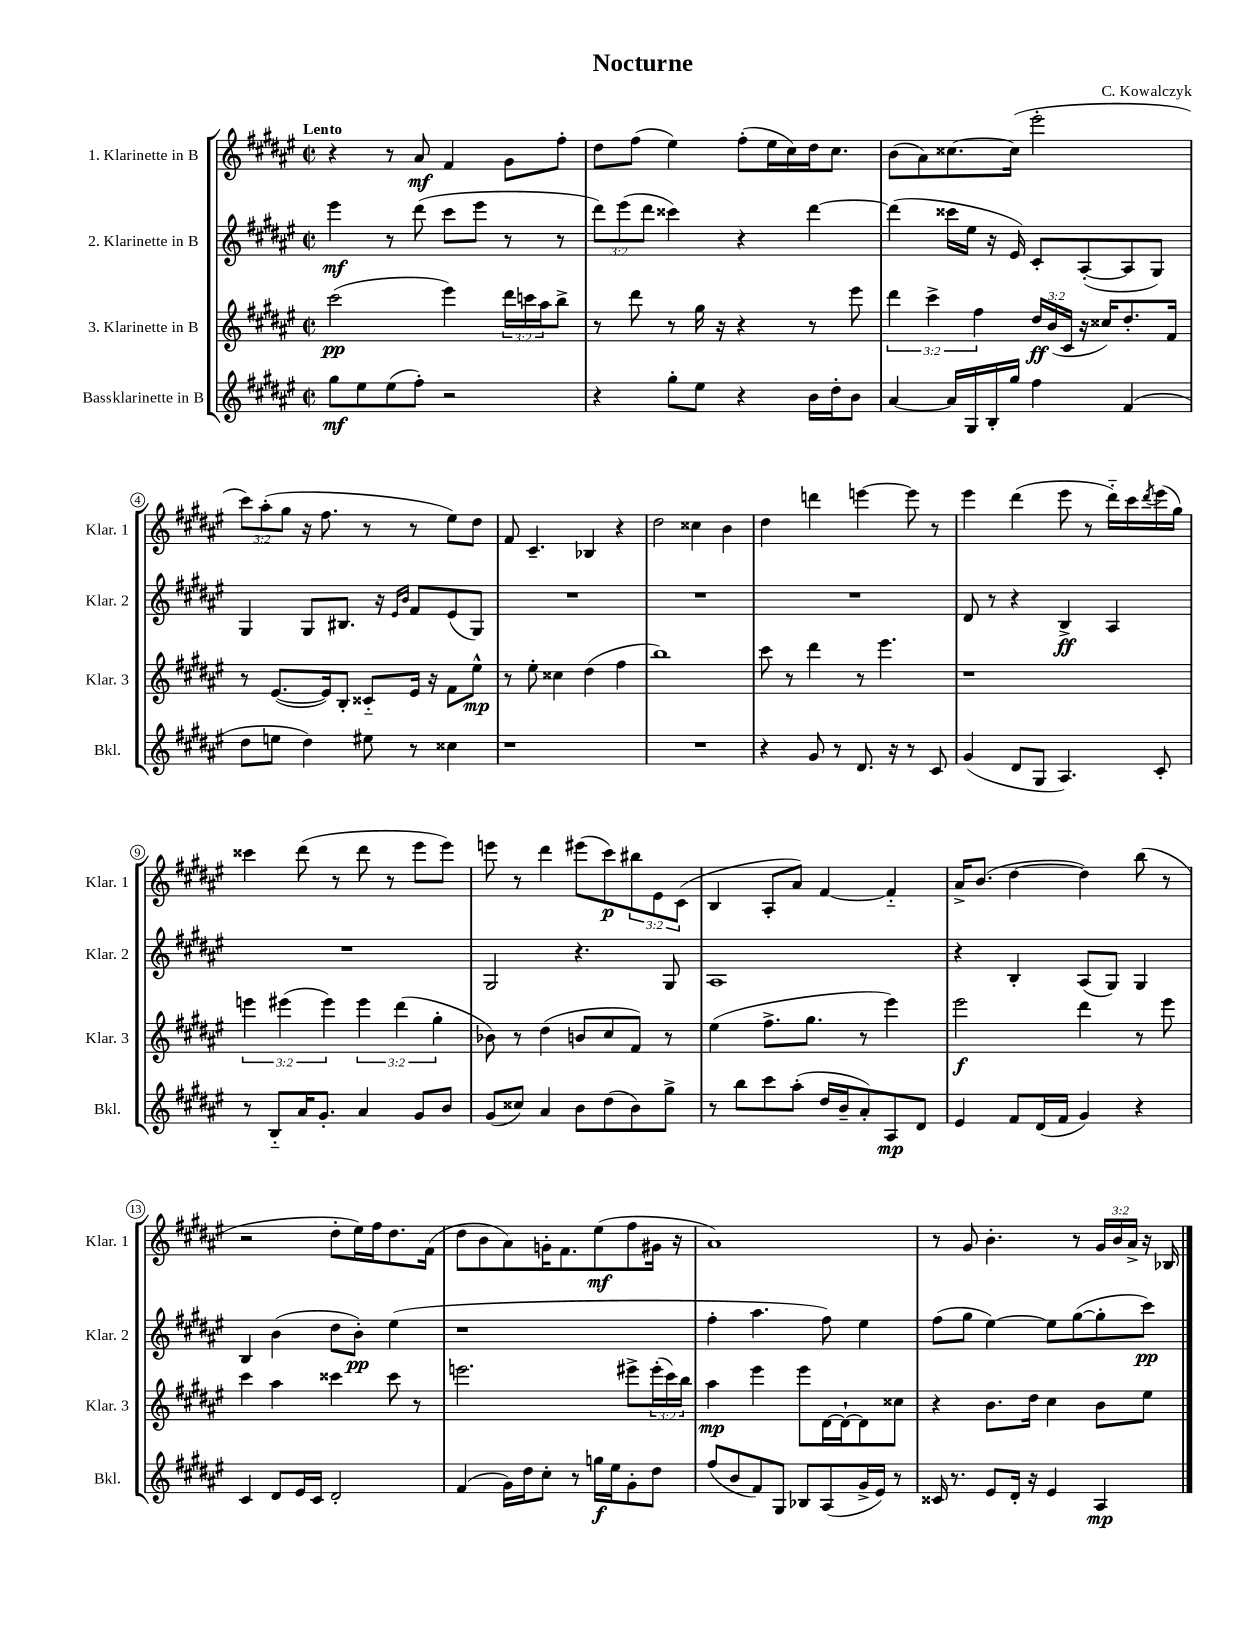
\header { title = "Nocturne" composer = "C. Kowalczyk" }
<<
\new StaffGroup <<
\new Staff = "s0" \with { instrumentName = "1. Klarinette in B" shortInstrumentName = "Klar. 1" } {
    \clef treble \key fis \major \defaultTimeSignature \time 2/2 \override Staff.TupletNumber.text = #tuplet-number::calc-fraction-text \tempo "Lento"
    r4 r8 ais'8\mf fis'4 gis'8 fis''8-. |
    dis''8 fis''8( eis''4) fis''8-.( eis''16 cis''16) dis''16 cis''8. |
    b'8( ais'8) cisis''8.~ cisis''16( eis'''2-. |
    \tuplet 3/2 { cis'''8) ais''8-.( gis''8 } r16 fis''8. r8 r8 eis''8) dis''8 |
    fis'8 cis'4.-- bes4 r4 |
    dis''2 cisis''4 b'4 |
    dis''4 d'''4 e'''4~ e'''8 r8 |
    eis'''4 dis'''4( eis'''8 r8 dis'''16-_) cis'''16 \acciaccatura { dis'''8 } eis'''16( gis''16) |
    cisis'''4 dis'''8( r8 dis'''8 r8 eis'''8 eis'''8) |
    e'''8 r8 dis'''4 eis'''8( cis'''8\p) \tuplet 3/2 { bis''8 eis'8 cis'8( } |
    b4 ais8-. ais'8) fis'4~ fis'4-_ |
    ais'16-> b'8.( dis''4~ dis''4) b''8( r8 |
    r2 dis''8-. eis''16) fis''16 dis''8. fis'16( |
    dis''8 b'8 ais'8) g'16-. fis'8. eis''8\mf( fis''8 gis'16 r16 |
    ais'1) |
    r8 gis'8 b'4.-. r8 \tuplet 3/2 { gis'16 b'16 ais'16-> } r16 bes16 \bar "|." |
}
\new Staff = "s1" \with { instrumentName = "2. Klarinette in B" shortInstrumentName = "Klar. 2" } {
    \clef treble \key fis \major \defaultTimeSignature \time 2/2 \override Staff.TupletNumber.text = #tuplet-number::calc-fraction-text
    eis'''4\mf r8 dis'''8( cis'''8 eis'''8 r8 r8 |
    \tuplet 3/2 { dis'''8) eis'''8( dis'''8 } cisis'''4) r4 dis'''4~ |
    dis'''4( cisis'''16 eis''16 r16 eis'16) cis'8-. ais8~-.( ais8 gis8) |
    gis4 gis8 bis8. r16 \grace { eis'16 b'16 } fis'8 eis'8( gis8) |
    R1 |
    R1 |
    R1 |
    dis'8 r8 r4 b4->\ff ais4 |
    R1 |
    gis2 r4. gis8 |
    ais1 |
    r4 b4-. ais8( gis8) gis4 |
    b4 b'4( dis''8 b'8-.\pp) eis''4( |
    r1 |
    fis''4-. ais''4. fis''8) eis''4 |
    fis''8( gis''8 eis''4~) eis''8 gis''8~( gis''8-. cis'''8\pp) \bar "|." |
}
\new Staff = "s2" \with { instrumentName = "3. Klarinette in B" shortInstrumentName = "Klar. 3" } {
    \clef treble \key fis \major \defaultTimeSignature \time 2/2 \override Staff.TupletNumber.text = #tuplet-number::calc-fraction-text
    cis'''2\pp( eis'''4) \tuplet 3/2 { dis'''16 c'''16 ais''16 } b''8-> |
    r8 dis'''8 r8 gis''16 r16 r4 r8 eis'''8 |
    \tuplet 3/2 { dis'''4 cis'''4-> fis''4 } \tuplet 3/2 { dis''16\ff b'16( cis'16 } r16 cisis''16) dis''8.-. fis'16 |
    r8 eis'8.~( eis'16) b8-. cisis'8-_ eis'16 r16 fis'8 eis''8-^\mp |
    r8 eis''8-. cisis''4 dis''4( fis''4 |
    b''1) |
    cis'''8 r8 dis'''4 r8 eis'''4. |
    r1 |
    \tuplet 3/2 { e'''4 eis'''4( eis'''4) } \tuplet 3/2 { eis'''4 dis'''4( gis''4-. } |
    bes'8) r8 dis''4( b'8 cis''8 fis'8) r8 |
    eis''4( fis''8.-> gis''8. r8 eis'''4) |
    eis'''2\f dis'''4 r8 eis'''8 |
    cis'''4 ais''4 cisis'''4 cisis'''8 r8 |
    e'''2. eis'''8-> \tuplet 3/2 { eis'''16-.( cis'''16) b''16 } |
    ais''4\mp eis'''4 eis'''8 dis'16~ dis'16~-! dis'8 cisis''8 |
    r4 b'8. dis''16 cis''4 b'8 eis''8 \bar "|." |
}
\new Staff = "s3" \with { instrumentName = "Bassklarinette in B" shortInstrumentName = "Bkl." } {
    \clef treble \key fis \major \defaultTimeSignature \time 2/2
    gis''8\mf eis''8 eis''8( fis''8-.) r2 |
    r4 gis''8-. eis''8 r4 b'16 dis''16-. b'8 |
    ais'4~ ais'16 gis16 b16-. gis''16 fis''4 fis'4( |
    dis''8 e''8 dis''4) eis''8 r8 cisis''4 |
    r1 |
    R1 |
    r4 gis'8 r8 dis'8. r16 r8 cis'8 |
    gis'4( dis'8 gis8 ais4.) cis'8-. |
    r8 b8-_ ais'16 gis'8.-. ais'4 gis'8 b'8 |
    gis'8( cisis''8) ais'4 b'8 dis''8( b'8) gis''8-> |
    r8 b''8 cis'''8 ais''8-.( dis''16 b'16-- ais'8-.) ais8\mp dis'8 |
    eis'4 fis'8 dis'16( fis'16 gis'4) r4 |
    cis'4 dis'8 eis'16 cis'16 dis'2-. |
    fis'4( gis'16) dis''16 cis''8-. r8 g''16\f eis''16 gis'8-. dis''8 |
    fis''8( b'8 fis'8) gis8 bes8 ais8( gis'16-> eis'16) r8 |
    cisis'16 r8. eis'8 dis'16-. r16 eis'4 ais4\mp \bar "|." |
}
>>
>>
\layout { \context { \Score \override BarNumber.stencil = #(make-stencil-circler 0.1 0.3 ly:text-interface::print) } }
